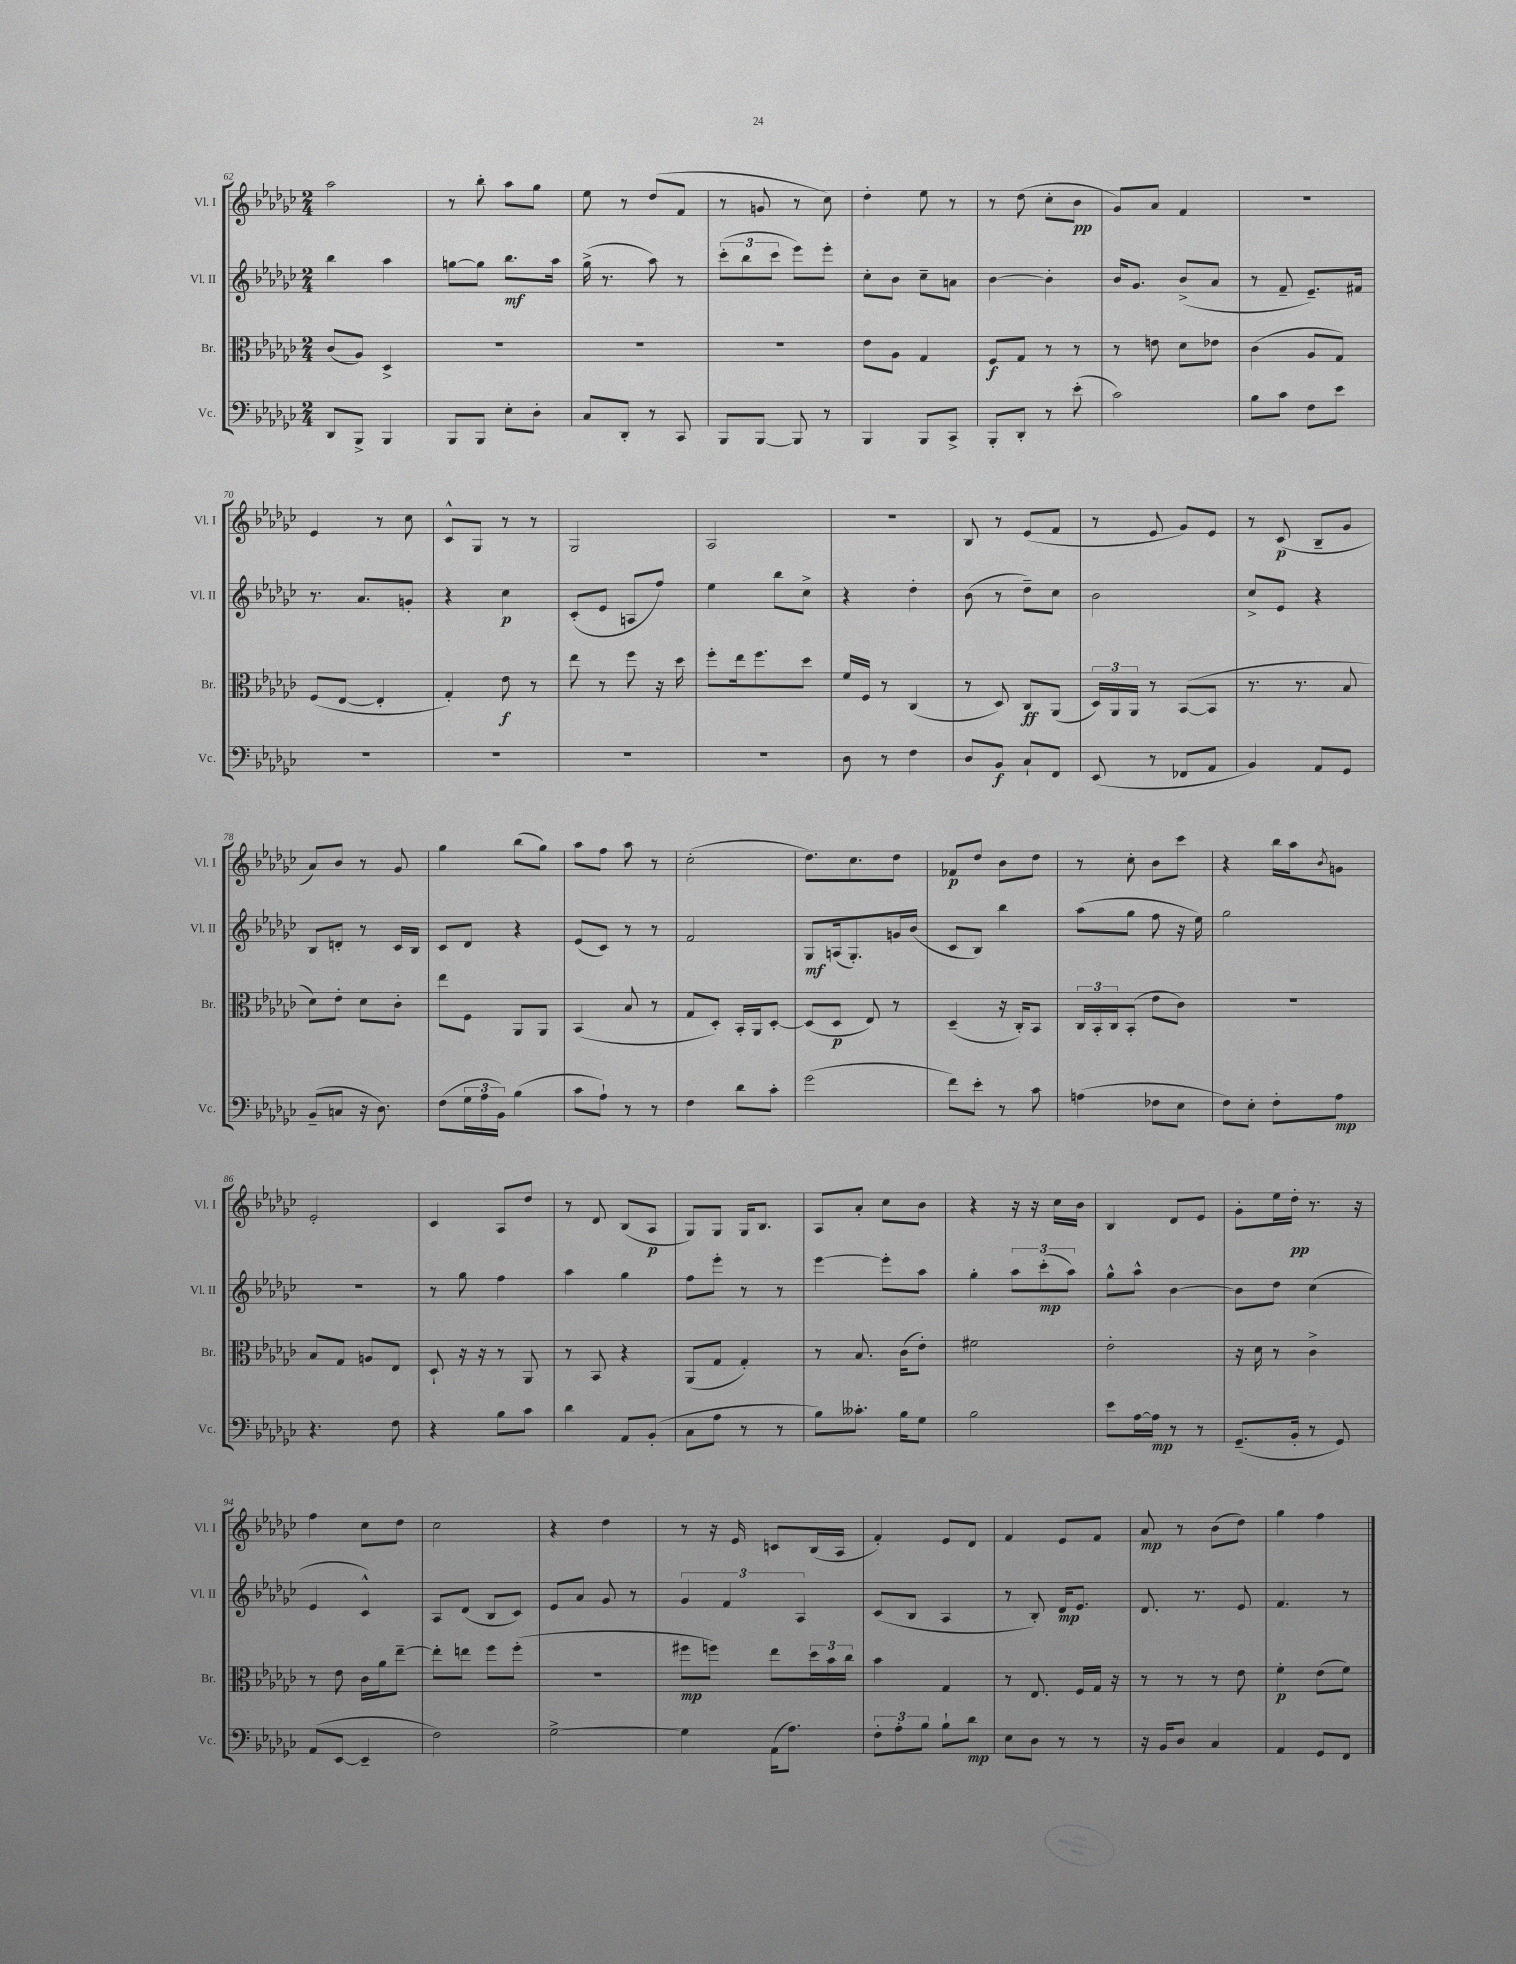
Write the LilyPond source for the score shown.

<<
\new StaffGroup <<
\new Staff = "s0" \with { instrumentName = "Vl. I" shortInstrumentName = "Vl. I" } {
    \clef treble \key ges \major \numericTimeSignature \time 2/4
    aes''2 |
    r8 bes''8-. aes''8 ges''8 |
    ees''8 r8 des''8( f'8 |
    r8 g'8 r8 ces''8) |
    des''4-. ees''8 r8 |
    r8 des''8( ces''8-. bes'8\pp |
    ges'8) aes'8 f'4 |
    r2 |
    ees'4 r8 ces''8 |
    ces'8-^ ges8 r8 r8 |
    ges2 |
    aes2 |
    r2 |
    bes8 r8 ees'8( f'8 |
    r8 ees'8 ges'8) ees'8 |
    r8 ces'8\p( bes8-- ges'8 |
    aes'8) bes'8 r8 ges'8 |
    ges''4 bes''8( ges''8) |
    aes''8 f''8 aes''8 r8 |
    ces''2-.( |
    des''8.) ces''8. des''8 |
    fes'8\p des''8 bes'8 des''8 |
    r8 ces''8-. bes'8 ces'''8 |
    r4 bes''16 aes''16 \acciaccatura { bes'8 } g'8 |
    ees'2-. |
    ces'4 aes8 des''8 |
    r8 des'8 bes8( aes8\p |
    ges8) ges8 ges16 bes8. |
    aes8 aes'8-. ces''8 bes'8 |
    r4 r16 r16 ces''16 bes'16 |
    bes4 des'8 ees'8 |
    ges'8-. ees''16 des''16-.\pp r8. r16 |
    f''4 ces''8 des''8 |
    ces''2 |
    r4 des''4 |
    r8 r16 ees'16 c'8 bes16( aes16 |
    f'4-.) ees'8 des'8 |
    f'4 ees'8 f'8 |
    aes'8\mp r8 bes'8( des''8) |
    ges''4 f''4 \bar "|." |
}
\new Staff = "s1" \with { instrumentName = "Vl. II" shortInstrumentName = "Vl. II" } {
    \clef treble \key ges \major \numericTimeSignature \time 2/4
    bes''4 aes''4 |
    g''8~ g''8 bes''8.\mf aes''16 |
    ges''16->( r8. aes''8) r8 |
    \tuplet 3/2 { ces'''8-.( bes''8 ces'''8 } ees'''8) ees'''8-. |
    ces''8-. bes'8 ces''8-- a'8 |
    bes'4~ bes'4-. |
    bes'16 ges'8. bes'8->( aes'8 |
    r8 f'8-- ees'8.--) fis'16 |
    r8. aes'8. g'8-. |
    r4 ces''4\p |
    ces'8-.( ees'8 a8 f''8) |
    ees''4 bes''8 ces''8-> |
    r4 des''4-. |
    bes'8( r8 des''8--) ces''8 |
    bes'2 |
    ces''8-> ees'8 r4 |
    bes8 d'8-. r8 ces'16 bes16 |
    ces'8 des'8 r4 |
    ees'8( ces'8) r8 r8 |
    f'2 |
    ges8\mf a16( ges8.-.) g'16 bes'16( |
    ces'8 bes8) bes''4 |
    aes''8( ges''8 f''8 r16 ees''16) |
    ges''2 |
    R2 |
    r8 ges''8 f''4 |
    aes''4 ges''4 |
    f''8 ees'''8-. r8 r8 |
    ees'''4~ ees'''8-. aes''8 |
    ges''4-. \tuplet 3/2 { aes''8 ces'''8-.\mp( aes''8) } |
    ges''8-^ aes''8-^ bes'4~ |
    bes'8 des''8 ces''4( |
    ees'4 ces'4-^) |
    aes8 des'8( bes8 ces'8) |
    ees'8 aes'8 ges'8 r8 |
    \tuplet 3/2 { ges'4 f'4 aes4 } |
    ces'8( bes8 aes4 |
    r8 bes8-.) des'16\mp ees'8. |
    des'8. r8. ees'8 |
    f'4. r8 \bar "|." |
}
\new Staff = "s2" \with { instrumentName = "Br." shortInstrumentName = "Br." } {
    \clef alto \key ges \major \numericTimeSignature \time 2/4
    ces'8( aes8) des4-> |
    R2 |
    R2 |
    R2 |
    ees'8 aes8 ges4 |
    f8\f ges8 r8 r8 |
    r8 e'8 des'8 ees'8 |
    ces'4( aes8 ges8) |
    f8( ees8~ ees4-. |
    ges4-.) ees'8\f r8 |
    ees''8 r8 f''8 r16 des''16 |
    f''8-. ees''16 f''8. des''8 |
    f'16 f16 r8 ces4( |
    r8 des8) ces8\ff aes,8( |
    \tuplet 3/2 { des16) aes,16 aes,16 } r8 bes,8~( bes,8 |
    r8. r8. bes8 |
    des'8) ees'8-. des'8 ces'8-. |
    ees''8 f8 aes,8 aes,8 |
    bes,4( bes8 r8 |
    ges8 des8-.) bes,16-. aes,16 des8~-. |
    des8( des8\p ees8) r8 |
    des4--( r16 ces16-.) bes,8 |
    \tuplet 3/2 { ces16 bes,16-. ces16 } bes,8-.( ees'8 ces'8) |
    R2 |
    bes8 ges8 a8 ees8 |
    des8-! r16 r16 r8 aes,8 |
    r8 bes,8 r4 |
    aes,8( ges8 ges4-.) |
    r8 bes8. ces'16( ees'8-.) |
    fis'2 |
    ees'2-. |
    r16 des'16 r8 ces'4-> |
    r8 ees'8 ces'16 aes'16 ees''8~-- |
    ees''8-. e''8 f''8 f''8-.( |
    r2 |
    fis''8\mp f''8) ees''8 \tuplet 3/2 { des''16 bes'16 ces''16 } |
    bes'4 ges4 |
    r8 ees8. f16 ges16 r16 |
    r8 r8 r8 ees'8 |
    f'4-.\p ees'8( f'8) \bar "|." |
}
\new Staff = "s3" \with { instrumentName = "Vc." shortInstrumentName = "Vc." } {
    \clef bass \key ges \major \numericTimeSignature \time 2/4
    des,8 bes,,8-> bes,,4 |
    bes,,8 bes,,8 ees8-. des8-. |
    ces8 des,8-. r8 ces,8 |
    bes,,8 bes,,8~ bes,,8 r8 |
    bes,,4 bes,,8 ces,8-> |
    bes,,8-. des,8-. r8 ees'8-.( |
    ces'2) |
    bes8 ces'8 f8 ees'8 |
    R2 |
    R2 |
    R2 |
    R2 |
    des8 r8 f4 |
    des8 bes,8\f ces8-! f,8 |
    ees,8( r8 fes,8 aes,8 |
    bes,4) aes,8 ges,8 |
    bes,8--( c8 r16 des8.) |
    f8( \tuplet 3/2 { ges16 aes16 bes,16) } bes4( |
    ces'8 aes8-!) r8 r8 |
    f4 des'8 ces'8-. |
    ges'2( |
    f'8) ees'8-. r8 ces'8 |
    a4( fes8 ees8 |
    f8) ees8-. f8-. aes8\mp |
    r4. f8 |
    r4 bes8 ces'8 |
    des'4 aes,8 bes,8-.( |
    ces8 aes8 r8 r8 |
    bes8) ceses'8.-. bes16 ges8 |
    bes2 |
    ees'8 aes16~ aes16\mp r8 r8 |
    ges,8.--( bes,16-. r8 ges,8) |
    aes,8( ees,8~ ees,4-- |
    f2) |
    ges2~-> |
    ges4 aes,16( aes8.) |
    \tuplet 3/2 { f8-. aes8-. bes8 } bes8-! des'8\mp |
    ees8 des8 r8 r8 |
    r16 bes,16 des8 ces4 |
    aes,4 ges,8 f,8 \bar "|." |
}
>>
>>
\layout { \context { \Score currentBarNumber = #62 } }
